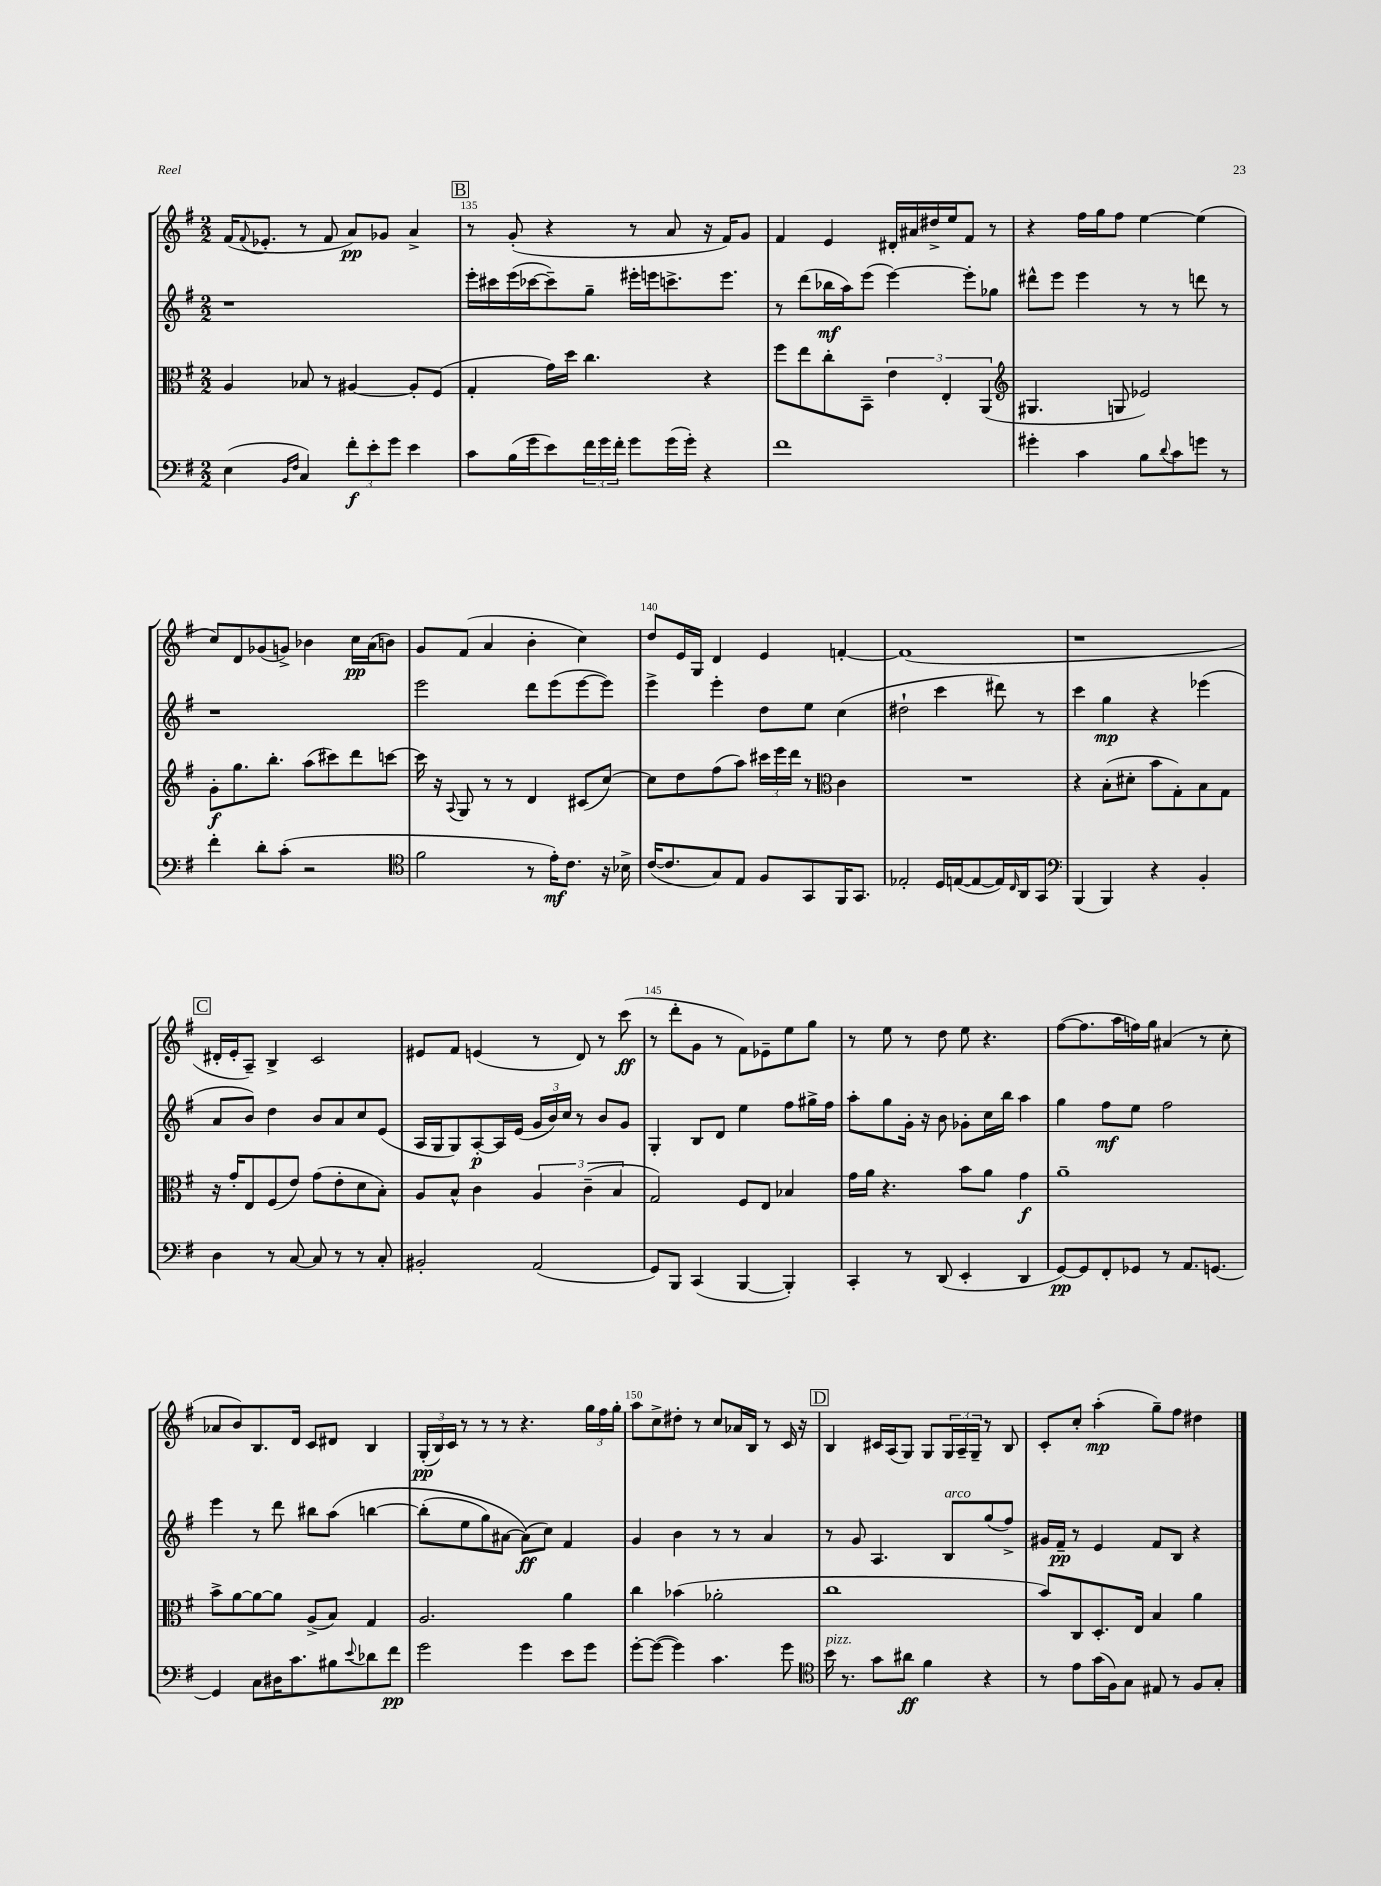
<<
\new StaffGroup <<
\new Staff = "s0" {
    \clef treble \key g \major \numericTimeSignature \time 2/2
    fis'16( \appoggiatura { fis'8 } ees'8.-. r8 fis'8 a'8\pp) ges'8 a'4-> |
    \mark \markup { \box "B" } r8 g'8-.( r4 r8 a'8 r16 fis'16) g'8 |
    fis'4 e'4 dis'16-. ais'16 dis''16-> e''16 fis'8 r8 |
    r4 fis''16 g''16 fis''8 e''4~ e''4( |
    c''8) d'8 ges'8( g'8->) bes'4 c''16\pp a'16( b'8) |
    g'8 fis'8( a'4 b'4-. c''4) |
    d''8 e'16 g16 d'4 e'4 f'4~-. |
    f'1( |
    r1 |
    \mark \markup { \box "C" } dis'16-. e'16-. a8--) b4-> c'2 |
    eis'8 fis'8 e'4( r8 d'8) r8 c'''8\ff( |
    r8 d'''8-. g'8 r8 fis'8) ees'8-- e''8 g''8 |
    r8 e''8 r8 d''8 e''8 r4. |
    fis''8~( fis''8. a''16 f''16) g''16 ais'4( r8 c''8-. |
    aes'8 b'8) b8. d'16 c'8 dis'8 b4 |
    \tuplet 3/2 { g16-.\pp( b16) c'16 } r8 r8 r8 r4. \tuplet 3/2 { g''16 fis''16 g''16-. } |
    a''8 c''8-> dis''8-. r8 c''8 aes'16 b16 r8 c'16 r16 |
    \mark \markup { \box "D" } b4 cis'16 a16( g8) g8 \tuplet 3/2 { g16 a16-- g16-- } r8 b8 |
    c'8-. c''8-. a''4-.\mp( g''8--) fis''8 dis''4 \bar "|." |
}
\new Staff = "s1" {
    \clef treble \key g \major \numericTimeSignature \time 2/2
    r1 |
    \mark \markup { \box "B" } e'''16-. cis'''16 e'''16( ces'''16~ ces'''8--) g''8-- eis'''16-. e'''16 c'''8.-> e'''8. |
    r8 d'''8( bes''16\mf a''16) e'''8( e'''4~) e'''8-. ges''8 |
    dis'''8-^ e'''8 e'''4 r8 r8 d'''8 r8 |
    r1 |
    e'''2 d'''8 e'''8( e'''8~ e'''8) |
    e'''4-> e'''4-. d''8 e''8 c''4( |
    dis''2-! c'''4 dis'''8) r8 |
    c'''4 g''4\mp r4 ees'''4( |
    \mark \markup { \box "C" } a'8 b'8) d''4 b'8 a'8 c''8 e'8( |
    a16 g16 g8) a8~-.\p a16 e'16( \tuplet 3/2 { g'16 b'16) c''16 } r8 b'8 g'8 |
    g4-. b8 d'8 e''4 fis''8 gis''16-> fis''16 |
    a''8-. g''8 g'16-. r16 b'8 ges'8-. c''16 b''16 a''4 |
    g''4 fis''8\mf e''8 fis''2 |
    e'''4 r8 d'''8 bis''8 a''8\( b''4~ |
    b''8-.( e''8 g''8) ais'8~ ais'8\ff(\) c''8) fis'4 |
    g'4 b'4 r8 r8 a'4 |
    \mark \markup { \box "D" } r8 g'8 a4. b8^\markup { \italic "arco" } g''8( fis''8->) |
    gis'16 fis'16--\pp r8 e'4 fis'8 b8 r4 \bar "|." |
}
\new Staff = "s2" {
    \clef alto \key g \major \numericTimeSignature \time 2/2
    a4 bes8 r8 ais4~ ais8-. fis8( |
    \mark \markup { \box "B" } g4-. g'16) d''16 c''4. r4 |
    fis''8 e''8 c''8-. b,8-- \tuplet 3/2 { e'4 e4-. a,4( } |
    \clef treble gis4. g8 ees'2) |
    g'8-.\f g''8. b''8.-. a''8( cis'''8) d'''8 c'''8~ |
    c'''16 r16 \appoggiatura { a8 } g8 r8 r8 d'4 cis'8( c''8~) |
    c''8 d''8 fis''8( a''8) \tuplet 3/2 { cis'''16 e'''16 d'''16 } r8 \clef alto c'4 |
    R1 |
    r4 b8-.( dis'8-. b'8 g8-.) b8 g8 |
    \mark \markup { \box "C" } r16 g'16-. e8 fis8( e'8) g'8( e'8-. d'8 b8-.) |
    a8 b8-^ c'4 \tuplet 3/2 { a4 c'4--( b4 } |
    g2) fis8 e8 bes4 |
    g'16 a'16 r4. b'8 a'8 g'4\f |
    a'1-- |
    b'8-> a'8~ a'8~ a'8 a8->( b8) g4 |
    a2. a'4 |
    c''4 bes'4( aes'2-. |
    \mark \markup { \box "D" } c''1 |
    b'8) c8 d8.-. e16 b4 a'4 \bar "|." |
}
\new Staff = "s3" {
    \clef bass \key g \major \numericTimeSignature \time 2/2
    e4( \grace { b,16 fis16 } c4) \tuplet 3/2 { fis'8-.\f e'8-. g'8 } e'4 |
    \mark \markup { \box "B" } c'8 b16( g'16 e'8) \tuplet 3/2 { fis'16 g'16 fis'16-. } g'8 g'16( g'16-.) r4 |
    fis'1 |
    gis'4-. c'4 b8 \appoggiatura { d'8 } c'8 g'8 r8 |
    fis'4-. d'8-. c'8-.( r2 |
    \clef tenor fis'2 r8 e'16-.\mf) c'8. r16 bes16-> |
    c'16~( c'8. g8) e8 fis8 g,8 fis,16 g,8. |
    ees2-. d16 e16~( e8~ e16) \grace { c16 } a,16 g,8 |
    \clef bass b,,4( b,,4) r4 b,4-. |
    \mark \markup { \box "C" } d4 r8 c8~ c8 r8 r8 c8-. |
    bis,2-. a,2( |
    g,8) b,,8 c,4( b,,4~ b,,4-.) |
    c,4-. r8 d,8( e,4-. d,4 |
    g,8~\pp) g,8 fis,8-. ges,8 r8 a,8. g,8.~ |
    g,4 c8 dis16 c'8. bis8 \appoggiatura { e'8 } des'8 fis'8\pp |
    g'2 g'4 e'8 g'8 |
    g'8~-. g'8~( g'4) c'4. g'8 |
    \mark \markup { \box "D" } \clef tenor b'16^\markup { \italic "pizz." } r8. g'8 ais'8\ff fis'4 r4 |
    r8 e'8 g'16( fis16) g8 eis8 r8 fis8 g8-. \bar "|." |
}
>>
>>
\layout { \context { \Score currentBarNumber = #134 \override BarNumber.break-visibility = ##(#f #t #t) barNumberVisibility = #(every-nth-bar-number-visible 5) } }
